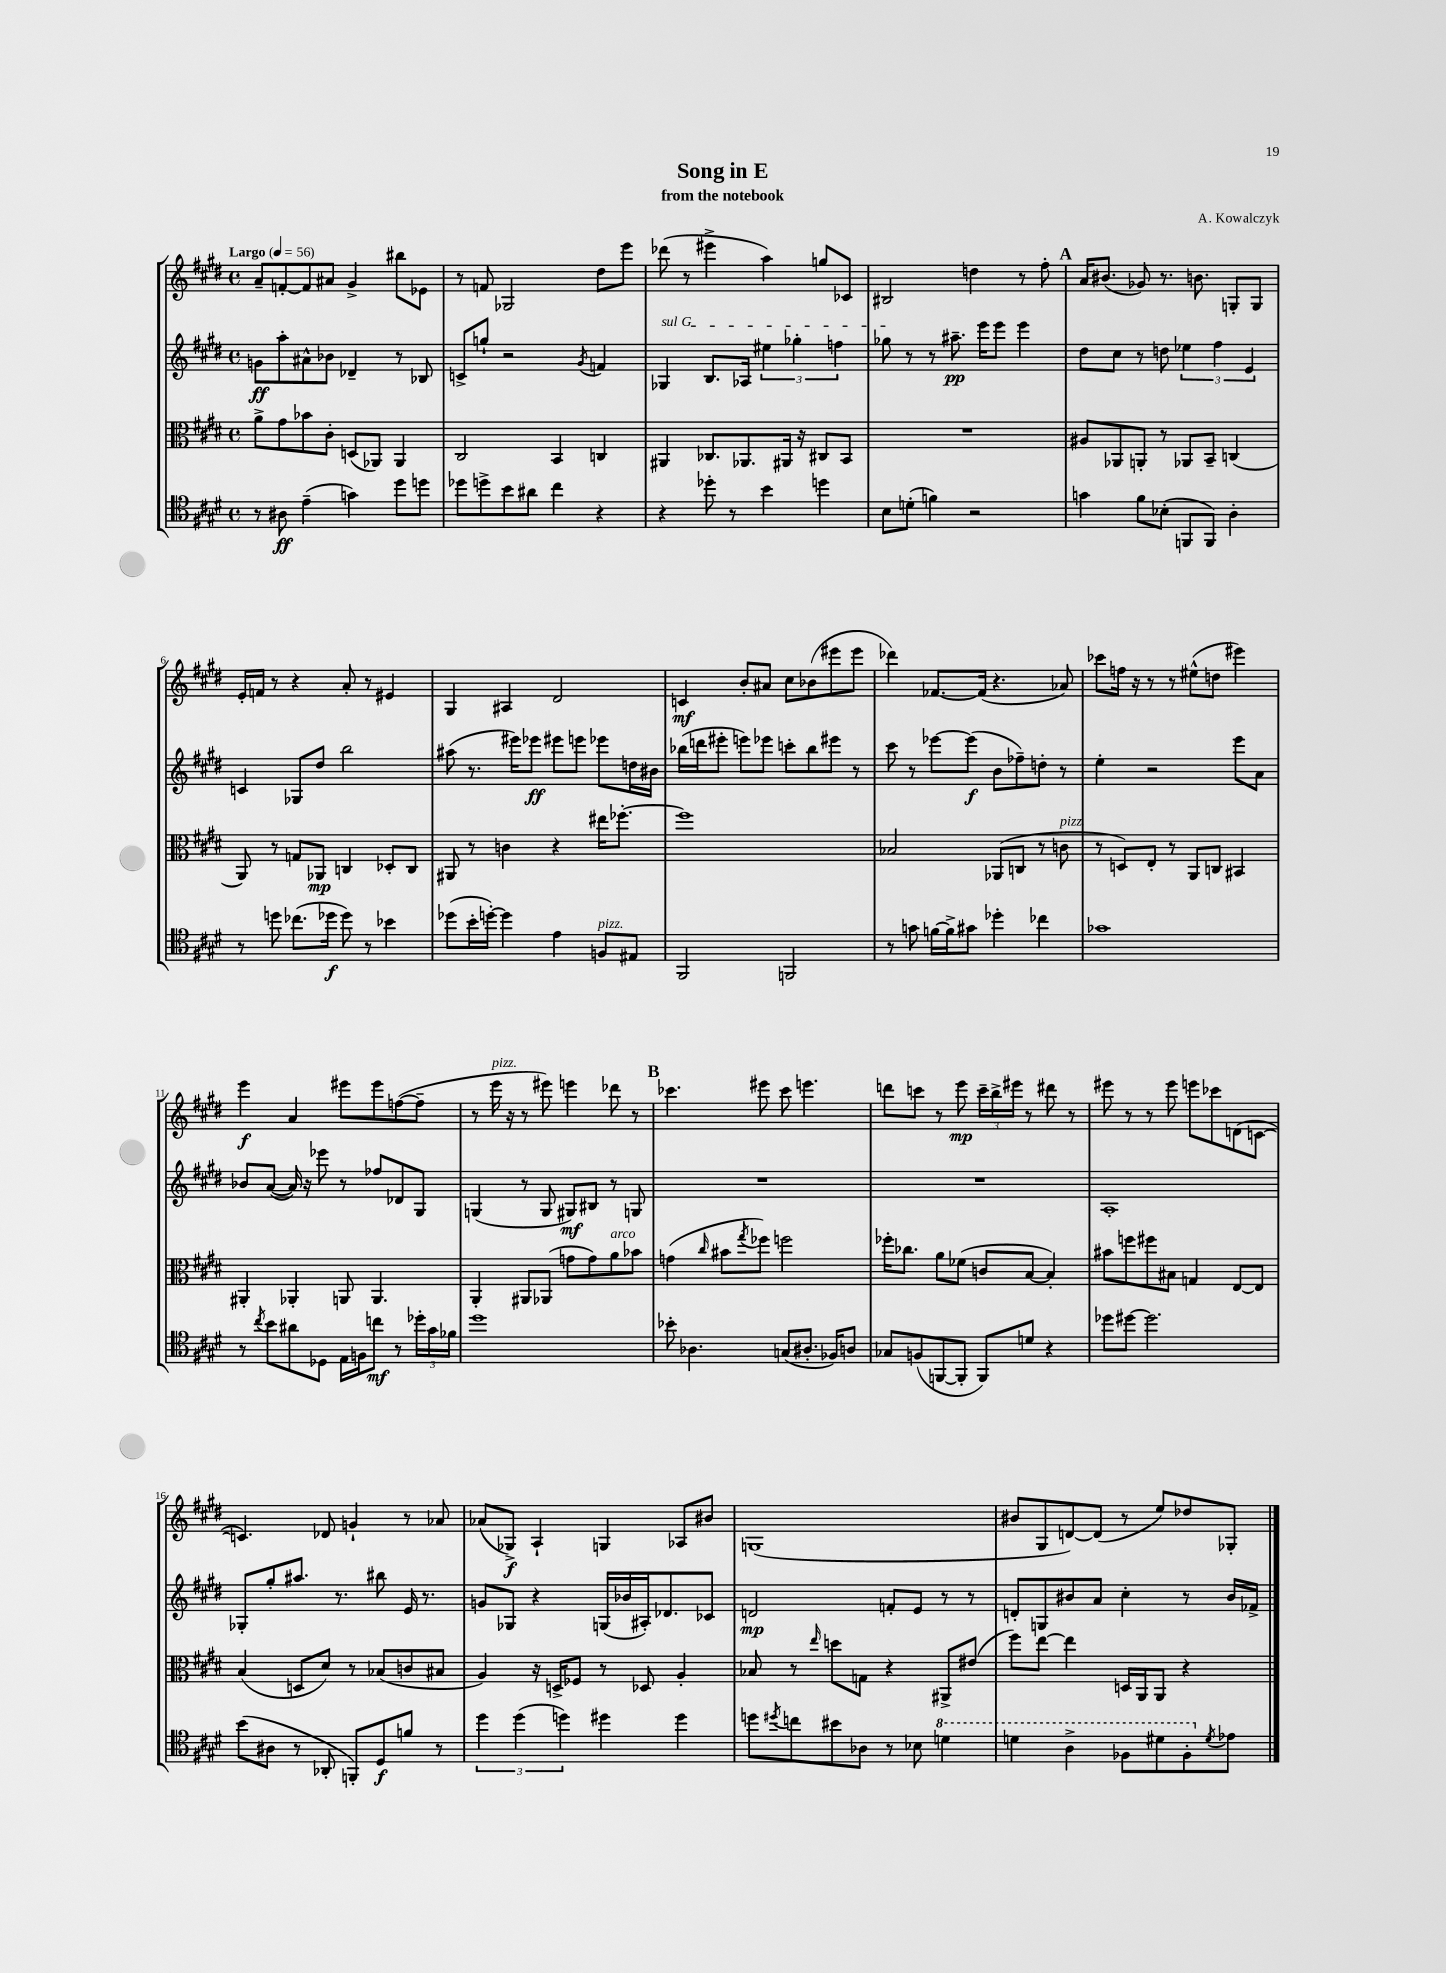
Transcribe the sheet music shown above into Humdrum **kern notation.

**kern	**kern	**kern	**kern
*staff4	*staff3	*staff2	*staff1
*clefC4	*clefC3	*clefG2	*clefG2
*k[f#c#g#d#]	*k[f#c#g#d#]	*k[f#c#g#d#]	*k[f#c#g#d#]
*M4/4	*M4/4	*M4/4	*M4/4
*met(c)	*met(c)	*met(c)	*met(c)
*MM56	*MM56	*MM56	*MM56
8r	8a^	8g	8a~
8A#	8g#	8aa'	[8f'
(4e~	8b-	8a#^^	8f]
.	8c#'	8b-	8a#
4g)	(8D	4d-~	4g#^
.	8AA-)	.	.
8dd#	4AA-	8r	8bb#
8dd	.	8B-	8e-
=	=	=	=
8dd-	2C#	8c^	8r
8dd^	.	8gg`	8f
8b	.	2r	2G-
8a#	.	.	.
4cc#	4BB	.	.
.	.	8qg#	.
4r	4C	4f	8dd#
.	.	.	8eee
=	=	=	=
4r	4AA#	4G-	(8ddd-
.	.	.	8r
8dd-'	8.C-	8.B	4eee#^
8r	.	.	.
.	8.AA-	16A-	.
4b	.	6ee#	4aa)
.	16AA#	.	.
.	.	6gg-'	.
.	16r	.	.
4dd	8C#	.	8gg
.	.	6ff	.
.	8BB	.	8c-
=	=	=	=
8B	1r	8gg-	2B#
(8d'	.	8r	.
4f)	.	8r	.
.	.	8.aa#~	.
2r	.	.	4dd
.	.	16eee	.
.	.	8eee	.
.	.	4eee	8r
.	.	.	8ff#'
=	=	=	=
4g	8A#	8dd#	16a
.	.	.	(8.b#
.	8AA-	8cc#	.
8f#	8AA'	8r	8g-)
(8B-'	8r	8dd	8.r
8FF	8AA-	6ee-	.
.	.	.	8.b
8FF)	8BB~	.	.
.	.	6ff#	.
4A'	(4C	.	8G'
.	.	6e	.
.	.	.	8G
=	=	=	=
8r	8AA)	4c	16e'
.	.	.	16f
8dd	8r	.	8r
(8.cc-	8G	8G-	4r
.	8AA-	8dd#	.
16dd-	.	.	.
8dd-)	4C	2bb	8a'
8r	.	.	8r
4b-	8D-'	.	4e#
.	8C	.	.
=	=	=	=
(8dd-	8AA#	(8aa#	4G#
16b'	8r	8.r	.
[16dd')	.	.	.
4dd]	4c	.	4A#
.	.	16eee#)	.
.	.	8eee-	.
4e	4r	8eee#	2d#
.	.	8eee	.
8F	16ee#	8eee-	.
.	[8.ff-'	.	.
8E#	.	16dd	.
.	.	16b#	.
=	=	=	=
2FF#	1ff-]	(16bb-	4c
.	.	16ddd	.
.	.	8eee#'	.
.	.	8eee)	8b'
.	.	8eee-	8a#
2FF	.	8ccc'	8cc#
.	.	8bb-	(8b-
.	.	8eee#	8eee#
.	.	8r	8eee#
=	=	=	=
8r	2B-	8ccc#	4ddd-)
8g	.	8r	.
[16f	.	[8eee-	[8.f-
16f^]	.	.	.
8g#	.	(8eee-]	.
.	.	.	(16f-]
4dd-'	(8AA-	8b	4.r
.	8C	8ff-~)	.
4cc-	8r	8dd'	.
.	8c	8r	8a-)
=	=	=	=
1g-	8r	4ee'	8ccc-
.	8D)	.	16ff
.	.	.	16r
.	8E'	2r	8r
.	8r	.	8r
.	8AA	.	(8ee#^^
.	8C	.	8dd
.	4BB#	8eee	4eee#)
.	.	8a	.
=	=	=	=
8r	4AA#'	8b-	4eee
8qcc#	.	.	.
8b	.	([8a	.
8a#	4AA-'	16a])	4a
.	.	16r	.
8D-	.	8eee-	.
16E	8AA	8r	8eee#
16F	.	.	.
8cc	4.AA	8ff-	8eee#
8r	.	8d-	([8ff
24dd-'	.	8G#	8ff~]
24g#	.	.	.
24f-	.	.	.
=	=	=	=
1dd#	4AA'	(4G	8r
.	.	.	16eee
.	.	.	16r
.	8AA#	8r	8r
.	(8AA-	8G	8eee#)
.	8g	8G#)	4eee
.	8g)	8B#	.
.	8a	8r	8ddd-
.	8b-	8G	8r
=	=	=	=
8b-'	(4g	1r	4.ccc-
4.A-	.	.	.
.	16qqcc#	.	.
.	8b#	.	.
.	8qgg#	.	.
.	8ff-)	.	8eee#
(8G	2ff	.	8ccc-
8.A#'	.	.	4.eee
16F-)	.	.	.
8A	.	.	.
=	=	=	=
8G-	16ff-'	1r	8ddd
.	8.cc-	.	.
(8F	.	.	8ccc
[8FF	8a	.	8r
8FF']	(8f-	.	8eee
8FF)	8c	.	24ccc~
.	.	.	24bb^
.	.	.	24eee#
8d	[8B	.	8r
4r	4B'])	.	8ddd#
.	.	.	8r
=	=	=	=
8dd-	8b#	1A'	8eee#
[8dd#	8ff	.	8r
2.dd#]	8ff#	.	8r
.	8B#	.	8eee#
.	4G	.	8eee
.	.	.	8ccc-
.	[8E	.	(8d
.	8E]	.	[8c
=	=	=	=
(8b	(4B	8G-'	4.c])
8A#	.	8gg#'	.
8r	8D	8.aa#	.
8AA-'	8d#)	.	8d-
.	.	8.r	.
8FF')	8r	.	4g`
8D#	(8B-	8bb#	.
8f	8c	16e	8r
.	.	8.r	.
8r	8B#	.	8a-
=	=	=	=
6dd#	4A)	8g	(8a-
.	.	8G-	8G-^)
(6dd#	.	.	.
.	16r	4r	4A`
.	16D^	.	.
6dd)	.	.	.
.	8F-	.	.
4dd#	8r	(16G	4G
.	.	16b-	.
.	8D-	16A#')	.
.	.	8.d-	.
4dd#	4A'	.	8A-
.	.	8c-	8b#
=	=	=	=
8dd	8B-	2d	(1G
8qdd#	.	.	.
8cc	8r	.	.
.	16qqee	.	.
8b#	8dd	.	.
8A-	8G	.	.
8r	4r	8f'	.
8B-	.	8e	.
4dd	8AA#^	8r	.
.	(8e#	8r	.
=	=	=	=
4dd	8ff#)	8d'	8b#
.	[8ee	8G	8G#
4a^	4ee]	8b#	[8d)
.	.	8a	(8d]
8f-	16D	4cc#'	8r
.	16AA	.	.
8dd#	8AA	.	8ee)
8f-'	4r	8r	8dd-
8qd#	.	.	.
8e-	.	16b#	8G-'
.	.	16f-^	.
==	==	==	==
*-	*-	*-	*-
